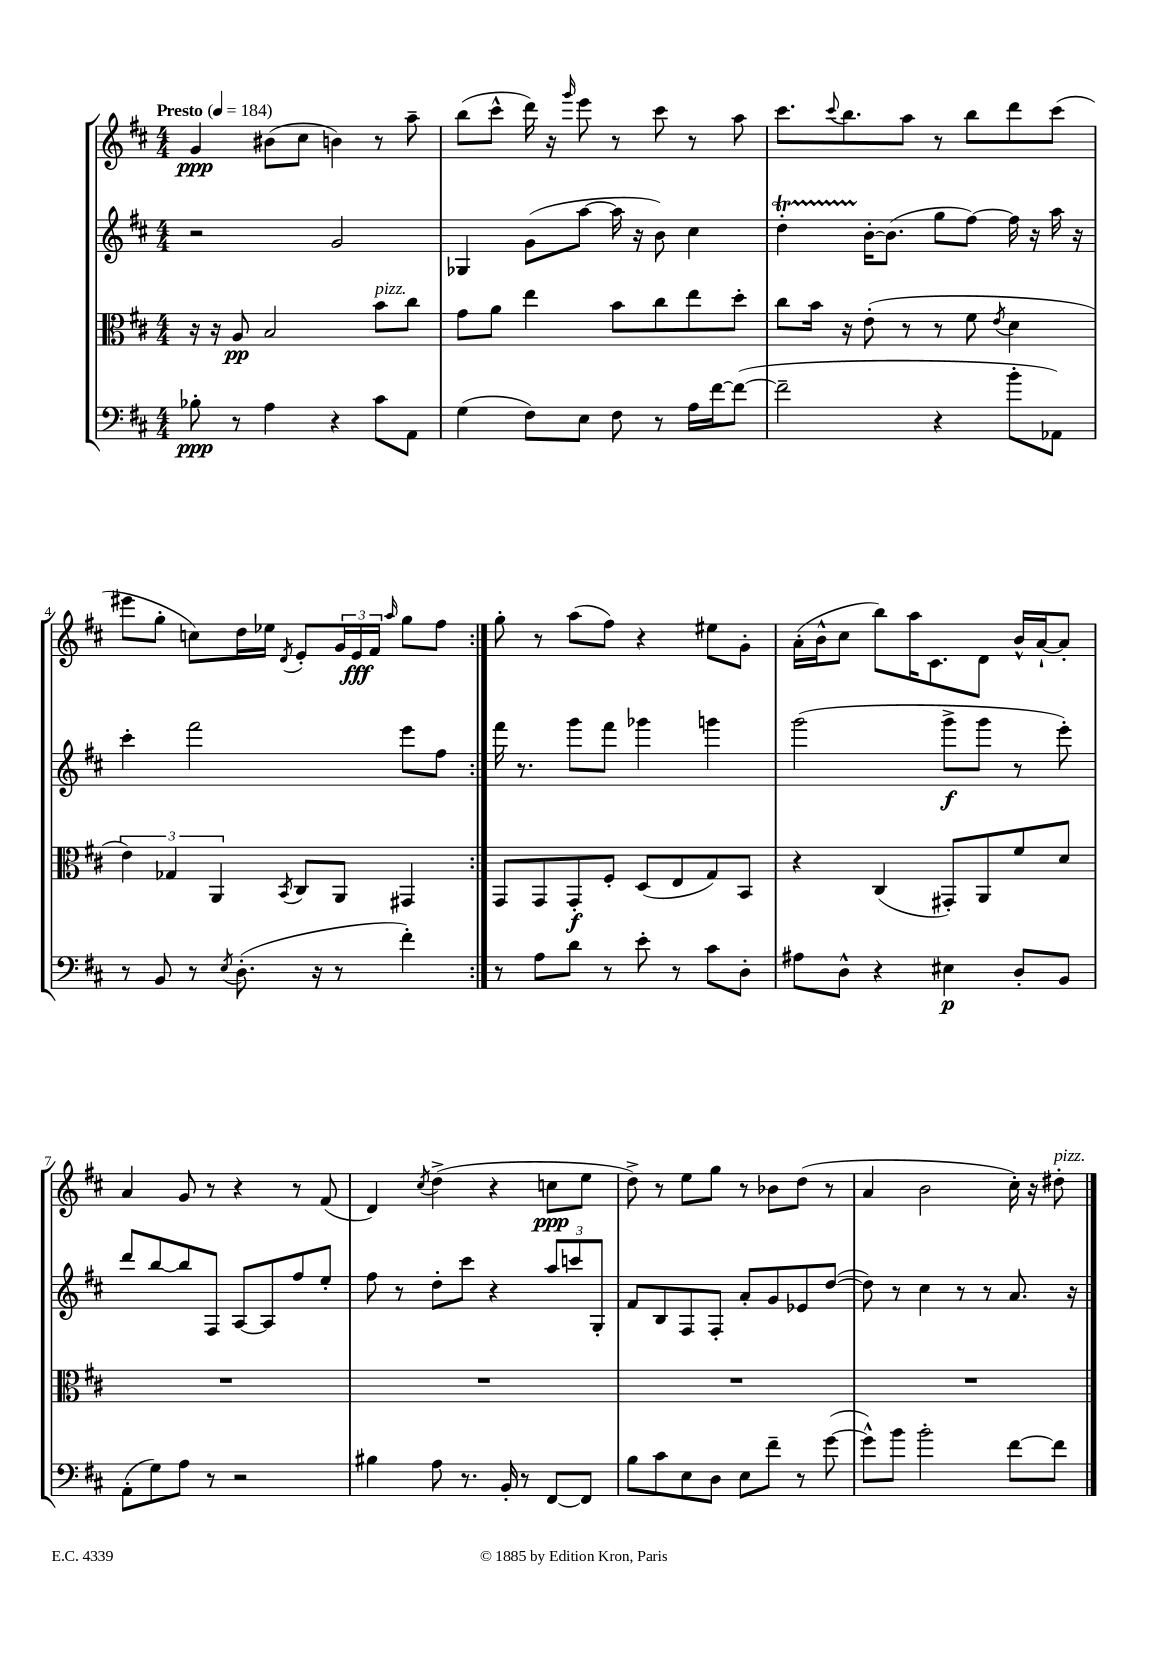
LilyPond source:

<<
\new StaffGroup <<
\new Staff = "s0" {
    \clef treble \key d \major \numericTimeSignature \time 4/4 \tempo "Presto" 4 = 184
    \repeat volta 2 { g'4\ppp bis'8( cis''8 b'4) r8 a''8-- |
    b''8( cis'''8-^ d'''16) r16 \grace { g'''16 } e'''8 r8 cis'''8 r8 a''8 |
    cis'''8. \appoggiatura { cis'''8 } b''8. a''8 r8 b''8 d'''8 cis'''8( |
    eis'''8 g''8-. c''8) d''16 ees''16 \acciaccatura { d'8 } e'8-. \tuplet 3/2 { g'16 e'16\fff fis'16 } \grace { a''16 } g''8 fis''8 | }
    g''8-. r8 a''8( fis''8) r4 eis''8 g'8-. |
    a'16-.( b'16-^ cis''8 b''8) a''16 cis'8. d'8 b'16-^ a'16~-! a'8-. |
    a'4 g'8 r8 r4 r8 fis'8( |
    d'4) \acciaccatura { cis''8 } d''4->( r4 c''8\ppp e''8 |
    d''8->) r8 e''8 g''8 r8 bes'8 d''8( r8 |
    a'4 b'2 cis''16-.) r16 dis''8-.^\markup { \italic "pizz." } \bar "|." |
}
\new Staff = "s1" {
    \clef treble \key d \major \numericTimeSignature \time 4/4
    \repeat volta 2 { r2 g'2 |
    ges4 g'8( a''8~ a''16 r16 b'8) cis''4 |
    d''4-.\startTrillSpan b'16~-.\stopTrillSpan b'8.( g''8 fis''8~) fis''16 r16 a''16 r16 |
    cis'''4-. fis'''2 e'''8 fis''8 | }
    fis'''16 r8. g'''8 fis'''8 ges'''4 g'''4 |
    g'''2( g'''8->\f g'''8 r8 e'''8-.) |
    d'''8 b''8~ b''8 fis8 a8~ a8 fis''8 e''8-. |
    fis''8 r8 d''8-. cis'''8 r4 \tuplet 3/2 { a''8 c'''8 g8-. } |
    fis'8 b8 fis8 fis8-. a'8-. g'8 ees'8 d''8~( |
    d''8) r8 cis''4 r8 r8 a'8. r16 \bar "|." |
}
\new Staff = "s2" {
    \clef alto \key d \major \numericTimeSignature \time 4/4
    \repeat volta 2 { r16 r16 a8\pp b2 b'8^\markup { \italic "pizz." } cis''8 |
    g'8 a'8 e''4 b'8 cis''8 e''8 d''8-. |
    cis''8 b'16 r16 e'8-.( r8 r8 fis'8 \acciaccatura { e'8 } d'4 |
    \tuplet 3/2 { e'4) ges4 a,4 } \acciaccatura { b,8 } cis8 a,8 gis,4 | }
    g,8 g,8 g,8-.\f fis8-. d8( e8 g8) b,8 |
    r4 cis4( gis,8-.) a,8 fis'8 d'8 |
    R1 |
    R1 |
    R1 |
    R1 \bar "|." |
}
\new Staff = "s3" {
    \clef bass \key d \major \numericTimeSignature \time 4/4
    \repeat volta 2 { bes8-.\ppp r8 a4 r4 cis'8 a,8 |
    g4( fis8) e8 fis8 r8 a16 fis'16~ fis'8~( |
    fis'2-- r4 b'8-. aes,8) |
    r8 b,8 r8 \acciaccatura { e8 } d8.-.( r16 r8 fis'4-.) | }
    r8 a8 d'8 r8 e'8-. r8 cis'8 d8-. |
    ais8 d8-^ r4 eis4\p d8-. b,8 |
    a,8-.( g8) a8 r8 r2 |
    bis4 a8 r8. b,16-. r8 fis,8~ fis,8 |
    b8 cis'8 e8 d8 e8 fis'8-- r8 g'8~( |
    g'8-^) b'8 b'2-. fis'8~ fis'8 \bar "|." |
}
>>
>>
